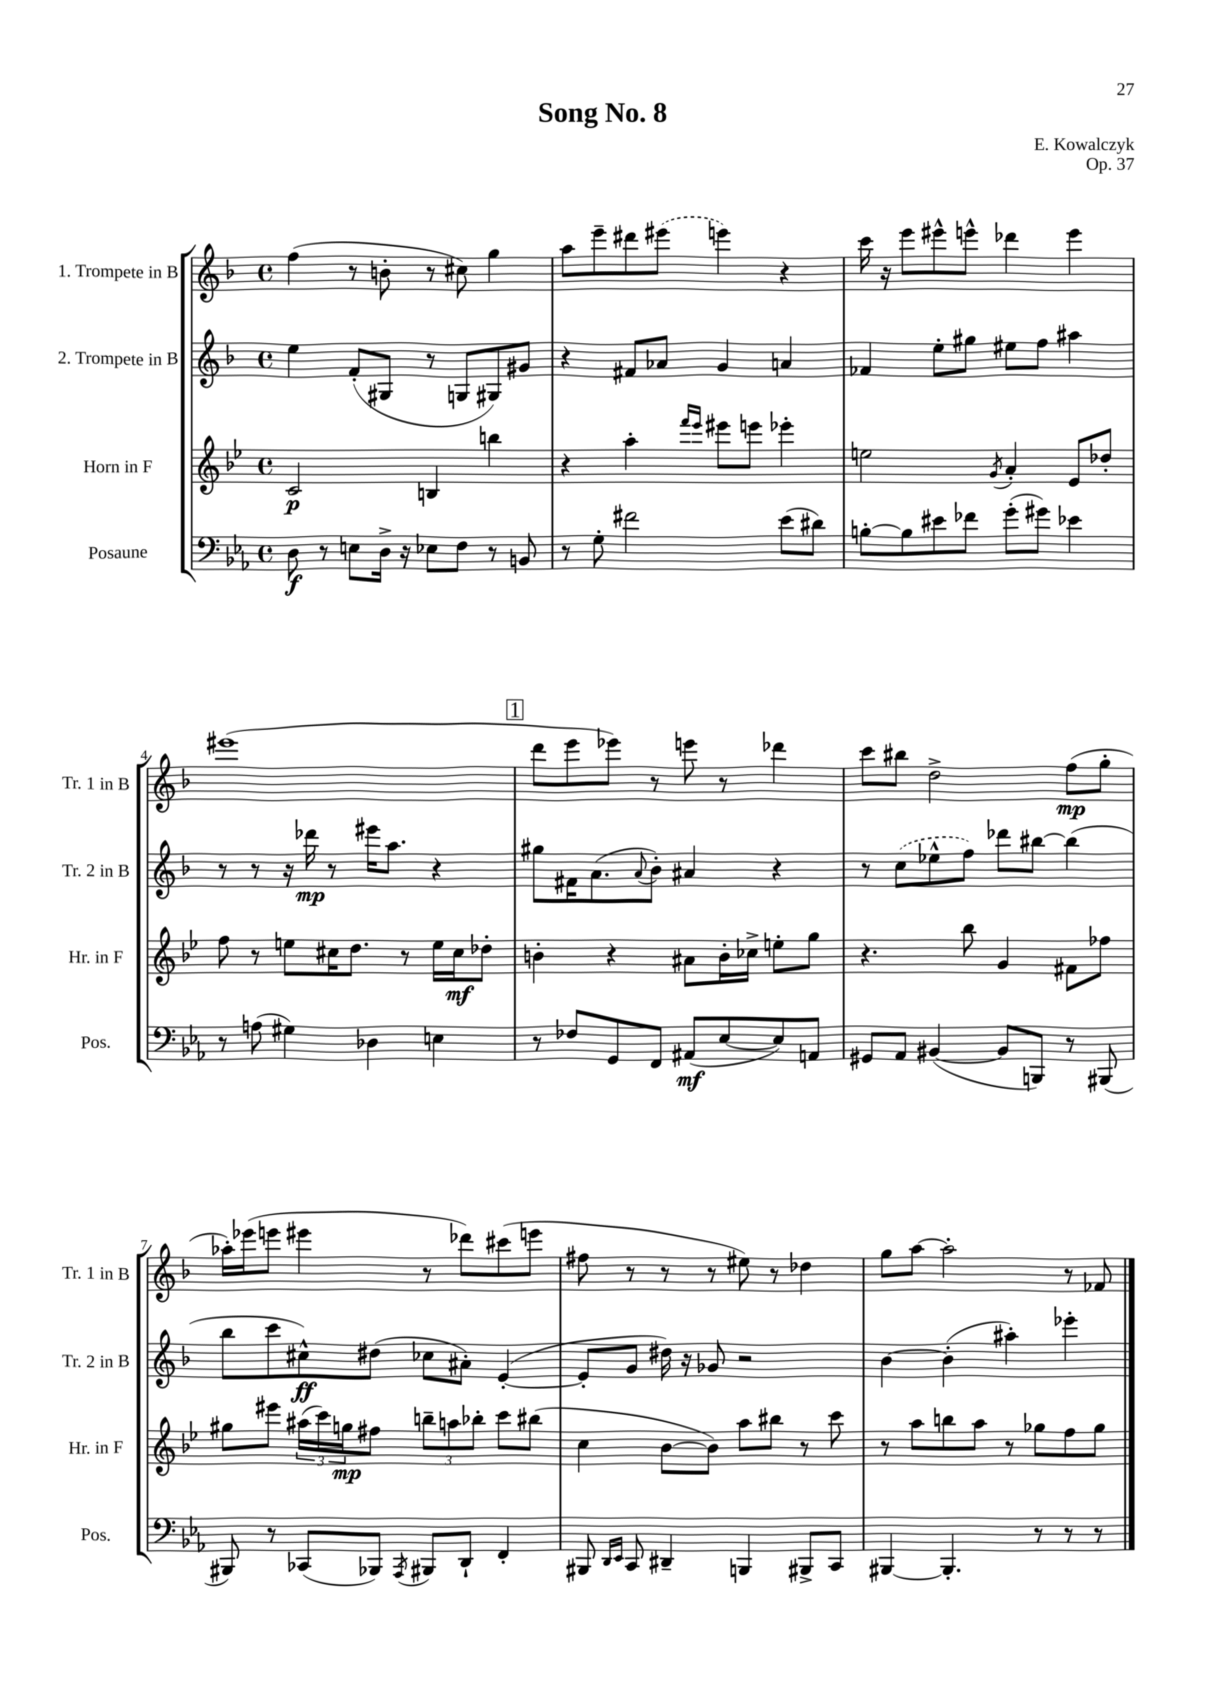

**kern	**dynam	**kern	**dynam	**kern	**dynam	**kern	**dynam
*part4	*part4	*part3	*part3	*part2	*part2	*part1	*part1
*staff4	*staff4	*staff3	*staff3	*staff2	*staff2	*staff1	*staff1
*I"Posaune	*	*I"Horn in F	*	*I"2. Trompete in B	*	*I"1. Trompete in B	*
*I'Pos.	*	*I'Hr. in F	*	*I'Tr. 2 in B	*	*I'Tr. 1 in B	*
*clefF4	*	*clefG2	*	*clefG2	*	*clefG2	*
*k[b-e-a-]	*	*k[b-e-]	*	*k[b-]	*	*k[b-]	*
*M4/4	*	*M4/4	*	*M4/4	*	*M4/4	*
*met(c)	*	*met(c)	*	*met(c)	*	*met(c)	*
=1	=1	=1	=1	=1	=1	=1	=1
8D\	f	2c/	p	4ee\	.	(4ff\	.
8r	.	.	.	.	.	.	.
8En\L	.	.	.	(8f'/L	.	8r	.
16D^\Jk	.	.	.	8G#X/J	.	8bn'\	.
16r	.	.	.	.	.	.	.
8E-X\L	.	4Bn/	.	8r	.	8r	.
8F\J	.	.	.	8Gn/L	.	8cc#X\)	.
8r	.	4bbn\	.	8G#X/)	.	4gg\	.
8BBn/	.	.	.	8g#X/J	.	.	.
=2	=2	=2	=2	=2	=2	=2	=2
8r	.	4r	.	4r	.	8aa\L	.
8G'\	.	.	.	.	.	8eee~\	.
2f#X\	.	4aa'\	.	8f#X/L	.	8ddd#X\	.
.	.	.	.	8a-X/J	.	(8eee#X\J	.
.	.	16qqfff/LL	.	.	.	.	.
.	.	16qqeee-/JJ	.	.	.	.	.
.	.	8eee#X\L	.	4g/	.	4eeen\)	.
.	.	8eeen\J	.	.	.	.	.
(8e-\L	.	4eee-X'\	.	4an/	.	4r	.
8d#X\J)	.	.	.	.	.	.	.
=3	=3	=3	=3	=3	=3	=3	=3
[8Bn'\L	.	2een\	.	4f-X/	.	16ccc\	.
.	.	.	.	.	.	16r	.
8B\]	.	.	.	.	.	8eee\L	.
8e#X\	.	.	.	8ee'\L	.	8eee#X^^\	.
8f-X\J	.	.	.	8gg#X\J	.	8eeen^^\J	.
.	.	8qg/	.	.	.	.	.
(8g'\L	.	4a'/	.	8ee#X\L	.	4ddd-X\	.
8g#X\J)	.	.	.	8ff\J	.	.	.
4e-X\	.	8e-/L	.	4aa#X\	.	4eee\	.
.	.	8dd-X'/J	.	.	.	.	.
!!LO:LB:g=z
=4	=4	=4	=4	=4	=4	=4	=4
8r	.	8ff\	.	8r	.	(1eee#X	.
(8An\	.	8r	.	8r	.	.	.
4G#X\)	.	8een\L	.	16r	.	.	.
.	.	.	.	16ddd-X\	mp	.	.
.	.	16cc#X\K	.	8r	.	.	.
.	.	8.dd\J	.	.	.	.	.
4D-X\	.	.	.	16eee#X\KL	.	.	.
.	.	.	.	8.aa\J	.	.	.
.	.	8r	.	.	.	.	.
4En\	.	16ee\LL	.	4r	.	.	.
.	.	16cc#\J	mf	.	.	.	.
.	.	8dd-X'\J	.	.	.	.	.
!!LO:REH:place=s1:t=1
=5	=5	=5	=5	=5	=5	=5	=5
8r	.	4bn'\	.	8gg#X\L	.	8ddd\L	.
8F-X/L	.	.	.	16f#X\K	.	8eee\	.
.	.	.	.	(8.a\	.	.	.
8GG/	.	4r	.	.	.	8eee-X\J)	.
.	.	.	.	8qqa/	.	.	.
8FF/J	.	.	.	8b-'\J)	.	8r	.
(8AA#X/L	mf	8a#X\L	.	4a#X/	.	8eeen\	.
[8E-/	.	16b'\L	.	.	.	8r	.
.	.	16cc-X^\JJ	.	.	.	.	.
8E-/])	.	8een'\L	.	4r	.	4ddd-X\	.
8AAn/J	.	8gg\J	.	.	.	.	.
=6	=6	=6	=6	=6	=6	=6	=6
8GG#X/L	.	4.r	.	8r	.	8ccc\L	.
8AA-/J	.	.	.	(8cc\L	.	8bb#X\J	.
([4BB#X/	.	.	.	8ee-X^^\	.	2dd^\	.
.	.	8bb-\	.	8ff\J)	.	.	.
8BB#/L]	.	4g/	.	8ddd-X\L	.	.	.
8BBBn/J)	.	.	.	[8bb#X\J	.	.	.
8r	.	8f#X\L	.	(4bb#\]	.	(8ff\L	mp
(8BBB#X/	.	8ff-X\J	.	.	.	8gg'\J	.
!!LO:LB:g=z
=7	=7	=7	=7	=7	=7	=7	=7
8BBB#X/)	.	8gg#X\L	.	8bb-\L	.	16aa-X'\LL)	.
.	.	.	.	.	.	(16eee-X\J	.
8r	.	8eee#X\J	.	8ccc\	.	8eeen\J	.
(8CC-X/L	.	(24aa#X\LL	.	8cc#X^^\)	ff	4eee#X\	.
.	.	24ccc\)	.	.	.	.	.
.	.	24ggn\J	mp	.	.	.	.
8BBB-X/J)	.	8ff#X\J	.	(8dd#X\J	.	.	.
8qAAA-/	.	.	.	.	.	.	.
8BBB#X/L	.	12bbn~\L	.	8cc-X\L	.	8r	.
.	.	12aan\	.	.	.	.	.
8DD`/J	.	.	.	8a#X'\J)	.	8ddd-X\L)	.
.	.	12bb-X'\J	.	.	.	.	.
4FF'/	.	8ccc\L	.	([4e'/	.	(8ccc#X\	.
.	.	(8bb#X\J	.	.	.	8eeen\J	.
=8	=8	=8	=8	=8	=8	=8	=8
8BBB#X/	.	4cc\	.	8e'/L]	.	8ff#X\	.
16qqDD/LL	.	.	.	.	.	.	.
16qqEE-/JJ	.	.	.	.	.	.	.
8CC/	.	.	.	8g/J	.	8r	.
4DD#X~/	.	[8b-\L	.	16dd#X\)	.	8r	.
.	.	.	.	16r	.	.	.
.	.	8b-\J])	.	8g-X/	.	8r	.
4BBBn/	.	8aa\L	.	2r	.	8ee#X\)	.
.	.	8bb#X\J	.	.	.	8r	.
8BBB#X^/L	.	8r	.	.	.	4dd-X\	.
8CC/J	.	8ccc\	.	.	.	.	.
=9	=9	=9	=9	=9	=9	=9	=9
[4BBB#X/	.	8r	.	[4b-\	.	8gg\L	.
.	.	8aa\L	.	.	.	[8aa\J	.
4.BBB#'/]	.	8bbn\	.	(4b-'\]	.	2aa'\]	.
.	.	8aa\J	.	.	.	.	.
.	.	8r	.	4aa#X'\)	.	.	.
8r	.	8gg-X\L	.	.	.	.	.
8r	.	8ff\	.	4eee-X'\	.	8r	.
8r	.	8gg-\J	.	.	.	8f-X/	.
==	==	==	==	==	==	==	==
*-	*-	*-	*-	*-	*-	*-	*-
